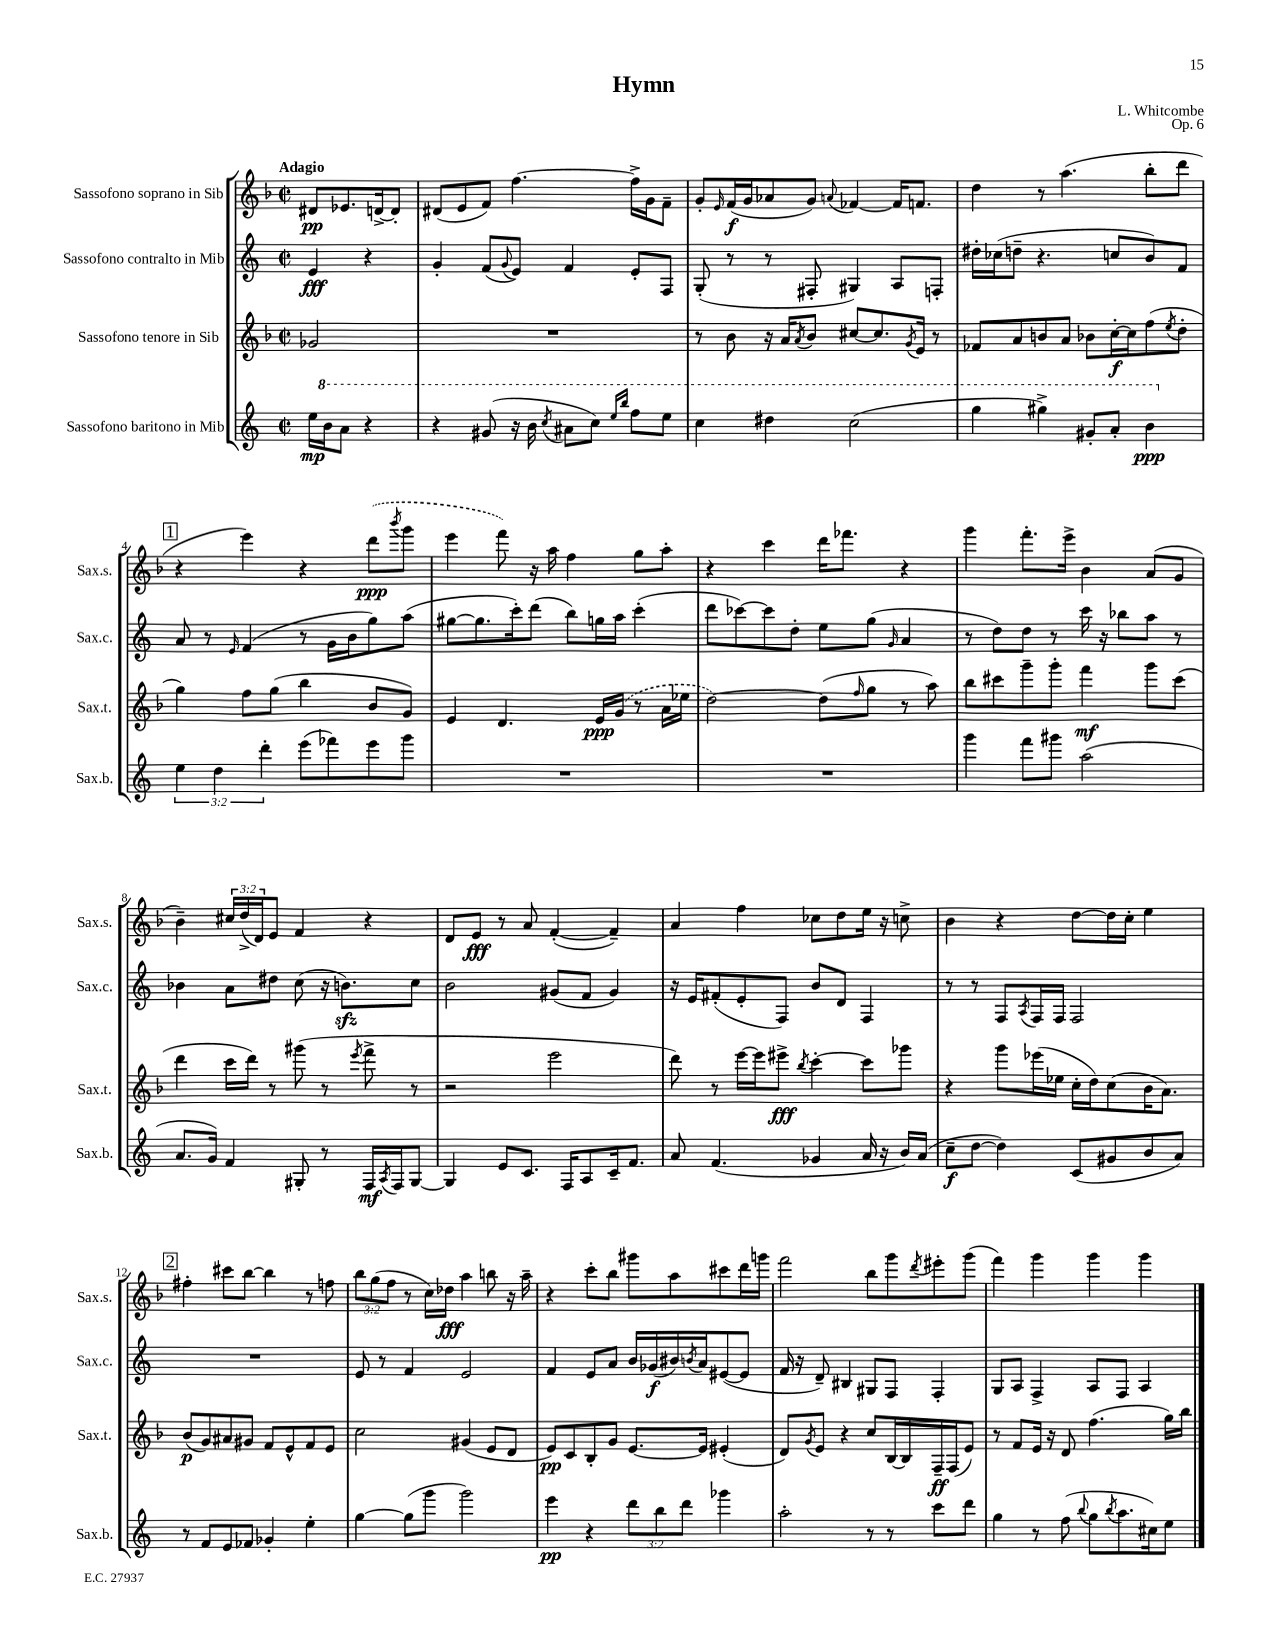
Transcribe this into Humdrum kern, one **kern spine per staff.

**kern	**kern	**kern	**kern
*staff4	*staff3	*staff2	*staff1
*clefG2	*clefG2	*clefG2	*clefG2
*k[]	*k[b-]	*k[]	*k[b-]
*M2/2	*M2/2	*M2/2	*M2/2
*met(c|)	*met(c|)	*met(c|)	*met(c|)
16ee	2g-	4e	8d#
16bb	.	.	.
8aa	.	.	8.e-
4r	.	4r	.
.	.	.	[16d^
.	.	.	8d']
=	=	=	=
4r	1r	4g'	(8d#
.	.	.	8e
(8gg#	.	(8f	8f)
.	.	8qqg	.
16r	.	8e)	[4.ff
16bb	.	.	.
8qccc	.	.	.
8aa#	.	4f	.
8ccc)	.	.	.
16qqeee	.	.	.
16qqbbb	.	.	.
8fff	.	8e'	16ff^]
.	.	.	16g
8eee	.	8F	8f~
=	=	=	=
4ccc	8r	(8G'	8g'
.	.	.	16qqe
.	8b-	8r	(16f
.	.	.	16g
4ddd#	16r	8r	8a-
.	16a	.	.
.	8qa	.	.
.	8b-	8F#'	8g)
.	.	.	8qqa
(2ccc	[8cc#	4G#)	[4f-
.	8.cc#]	.	.
.	.	8A	16f-]
.	8qg	.	.
.	16e	.	8.f
.	8r	8F'	.
=	=	=	=
4ggg	8f-	16dd#'	4dd
.	.	(16cc-	.
.	8a	8dd~	.
4ggg#^)	8b	4.r	8r
.	8a	.	(4.aa
8gg#'	8b-	.	.
8aa'	[16cc'	8cc	.
.	16cc]	.	.
4bb	(8ff	8b)	8bb-'
.	8qee	.	.
.	8dd'	8f	8ddd
=	=	=	=
6ee	4gg)	8a	4r
.	.	8r	.
6dd	.	.	.
.	.	16qqe	.
.	8ff	(4f	4eee)
6ddd'	.	.	.
.	(8gg	.	.
(8eee	4bb-	8r	4r
8fff-)	.	16g	.
.	.	16b	.
8eee	8b-	8gg)	(8ddd
.	.	.	8qbbb-
8ggg	8g)	(8aa	8ggg
=	=	=	=
1r	4e	[8gg#	4eee
.	.	8.gg#]	.
.	4.d	.	8fff)
.	.	16ccc')	.
.	.	(8ddd	16r
.	.	.	16aa
.	.	8bb)	4ff
.	16e	16gg	.
.	(16g	16aa	.
.	8r	(4ccc'	8gg
.	16a	.	8aa'
.	16ee-	.	.
=	=	=	=
1r	[2dd)	8ddd	4r
.	.	[8ccc-)	.
.	.	8ccc-]	4ccc
.	.	8dd'	.
.	(8dd]	8ee	16ddd
.	.	.	8.fff-
.	16qqff	.	.
.	8gg	(8gg	.
.	.	16qqg	.
.	8r	4a	4r
.	8aa)	.	.
=	=	=	=
4ggg	8bb-	8r	4ggg
.	8ccc#	8dd)	.
8fff	8ggg~	8dd	8.fff'
8ggg#	8ggg'	8r	.
.	.	.	16eee^
(2aa	4fff	16ccc	4b-
.	.	16r	.
.	.	8bb-	.
.	8ggg	8aa	(8a
.	(8ccc#	8r	8g
=	=	=	=
8.a	4ddd	4b-	4b-~)
16g)	.	.	.
4f	16ccc	8a	24cc#
.	.	.	(24dd^
.	16ddd)	.	.
.	.	.	24d)
.	8r	8dd#	8e
8G#'	(8ggg#	(8cc	4f
8r	8r	16r	.
.	.	8.b)	.
.	8qeee	.	.
16F	8fff^	.	4r
8qA	.	.	.
16F	.	.	.
[8G#	8r	8cc	.
=	=	=	=
4G#]	2r	2b	8d
.	.	.	8e
8e	.	.	8r
8.c	.	.	8a
.	2eee	(8g#	([4f'
16F	.	.	.
8A	.	8f	.
16c~	.	4g#)	4f~])
8.f	.	.	.
=	=	=	=
8a	8ddd)	16r	4a
.	.	16e	.
(4.f	8r	(8f#'	.
.	[16eee	8e'	4ff
.	16eee]	.	.
.	8eee#^	8F)	.
.	8qbb-	.	.
4g-	[4ccc'	8b	8cc-
.	.	8d	8dd
16a	8ccc]	4F	16ee
16r	.	.	16r
16b)	8ggg-	.	8cc^
(16a	.	.	.
=	=	=	=
8cc~	4r	8r	4b-
[8dd	.	8r	.
4dd])	8ggg	8F	4r
.	.	8qA	.
.	(16eee-	16F	.
.	16ee-	16F	.
(8c	16cc'	2F	[8dd
.	16dd)	.	.
8g#	(8cc	.	16dd]
.	.	.	16cc'
8b	16b-	.	4ee
.	8.a)	.	.
8a)	.	.	.
=	=	=	=
8r	(8b-	1r	4ff#'
8f	8g)	.	.
8e	8a#	.	8ccc#
8f-	8g#	.	[8bb-
4g-'	8f	.	4bb-]
.	8e^^	.	.
4ee'	8f	.	8r
.	8e	.	8ff
=	=	=	=
[4gg	2cc	8e	12bb-
.	.	.	(12gg
.	.	8r	.
.	.	.	12ff
(8gg]	.	4f	8r
8ggg	.	.	16cc)
.	.	.	16dd-
2ggg)	(4g#	2e	4aa
.	8e	.	8bb
.	8d	.	16r
.	.	.	16aa~
=	=	=	=
4eee	8e)	4f	4r
.	8c	.	.
4r	8B-'	8e	8ccc'
.	8g	8a	8bb-
12ddd	[8.e	16b	8ggg#
.	.	(16g-	.
12bb	.	.	.
.	.	16b#)	8aa
12ddd	.	.	.
.	.	8qb	.
.	16e]	16a	.
4ggg-	(4e#'	([8e#	8ccc#
.	.	8e#]	16ddd
.	.	.	16ggg
=	=	=	=
2aa'	8d)	16f	2fff
.	.	16r	.
.	8qg	.	.
.	8e	8d~)	.
.	4r	4B#	.
8r	8cc	8G#	8bb-
8r	[16B-	8F	8ggg
.	16B-]	.	.
.	.	.	8qddd
8ccc	16F~	4F'	8eee#'
.	(16F	.	.
8ddd	8e)	.	(8ggg
=	=	=	=
4gg	8r	8G	4fff)
.	8f	8A	.
8r	16e	4F^	4ggg
.	16r	.	.
(8ff	8d	.	.
8qqbb	.	.	.
8gg	(4.ff	8A	4ggg
8qbb	.	.	.
8.aa	.	8F	.
.	.	4A	4ggg
16cc#)	.	.	.
8ee	16gg)	.	.
.	16bb-	.	.
==	==	==	==
*-	*-	*-	*-
